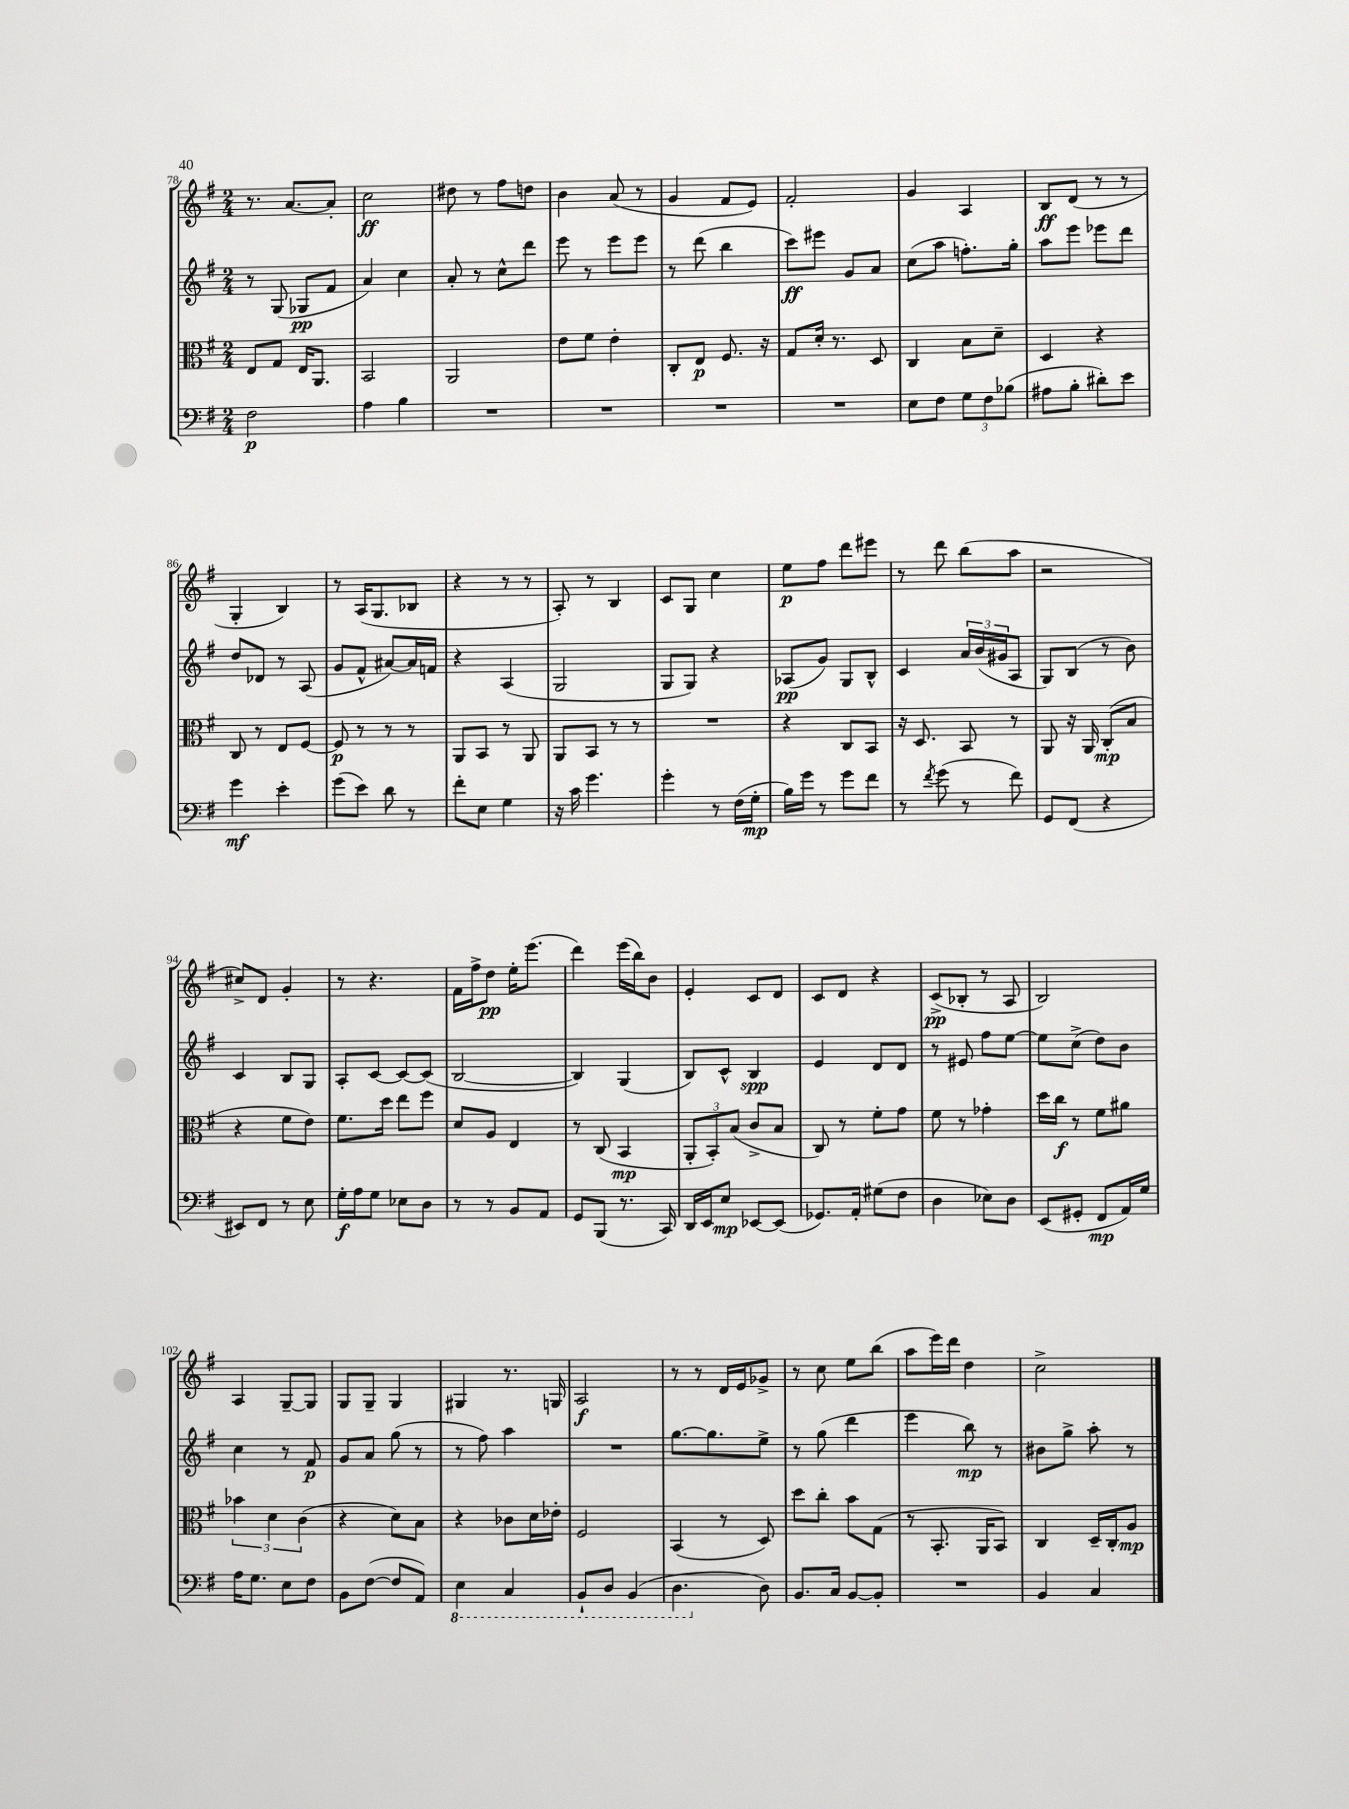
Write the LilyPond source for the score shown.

<<
\new StaffGroup <<
\new Staff = "s0" {
    \clef treble \key g \major \numericTimeSignature \time 2/4
    r8. a'8.~ a'8-. |
    c''2\ff |
    dis''8 r8 fis''8 d''8 |
    b'4 a'8( r8 |
    g'4 fis'8 e'8) |
    fis'2-. |
    g'4 a4 |
    b8\ff d'8( r8 r8 |
    g4-. b4) |
    r8 a16( g8. bes8 |
    r4 r8 r8 |
    a8-.) r8 b4 |
    c'8 g8 c''4 |
    e''8\p fis''8 d'''8 eis'''8 |
    r8 d'''8 b''8( a''8 |
    r2 |
    cis''8->) d'8 g'4-. |
    r8 r4. |
    fis'16 fis''16-> d''8\pp e''16-. e'''8.( |
    d'''4) e'''16( b''16) b'8 |
    e'4-. c'8 d'8 |
    c'8 d'8 r4 |
    c'8->\pp( bes8-. r8 a8 |
    b2) |
    a4 g8~-- g8 |
    g8 g8-- g4 |
    gis4 r8. g16 |
    a2\f |
    r8 r8 d'16 e'16 ges'8-> |
    r8 c''8 e''8 b''8( |
    a''8 e'''16) d'''16 d''4 |
    c''2-> \bar "|." |
}
\new Staff = "s1" {
    \clef treble \key g \major \numericTimeSignature \time 2/4
    r8 g8( ges8\pp fis'8 |
    a'4) c''4 |
    a'8-. r8 c''8-^ d'''8 |
    e'''8 r8 e'''8 e'''8 |
    r8 d'''8( b''4 |
    c'''8\ff) eis'''8 g'8 a'8 |
    c''8( a''8 f''8.-.) g''16-. |
    a''8 e'''8 ees'''8 d'''8 |
    d''8 des'8 r8 a8( |
    g'8 fis'8-^ ais'8~) ais'16 f'16 |
    r4 a4( |
    g2 |
    g8 g8) r4 |
    aes8\pp( g'8) g8 b8-^ |
    c'4 \tuplet 3/2 { a'16 b'16( gis'16 } a8 |
    g8) b8( r8 b'8) |
    c'4 b8 g8 |
    a8-. c'8~ c'8~ c'8( |
    b2~ |
    b4) g4( |
    b8) c'8-^ b4\spp |
    e'4 d'8 d'8 |
    r8 eis'8 fis''8 e''8~ |
    e''8 c''8->( d''8) b'8 |
    c''4 r8 fis'8\p |
    g'8 a'8 g''8( r8 |
    r8 fis''8) a''4 |
    R2 |
    g''8.~ g''8. e''8-> |
    r8 g''8( d'''4 |
    e'''4 b''8\mp) r8 |
    bis'8 g''8-> a''8-. r8 \bar "|." |
}
\new Staff = "s2" {
    \clef alto \key g \major \numericTimeSignature \time 2/4
    e8 g8 e16 a,8. |
    b,2 |
    a,2 |
    e'8 fis'8 e'4-. |
    c8-. e8\p fis8. r16 |
    g8 d'16-. r8. d8 |
    c4 b8 d'8-- |
    d4 r4 |
    c8 r8 e8 fis8~ |
    fis8\p r8 r8 r8 |
    a,8 b,8 r8 a,8 |
    a,8 b,8 r8 r8 |
    R2 |
    r4 c8 b,8 |
    r16 d8. b,8 r8 |
    a,8 r16 a,16 c8-.\mp( b8 |
    r4 fis'8 e'8) |
    fis'8. d''16 e''8 fis''8 |
    d'8 a8 e4 |
    r8 c8( b,4\mp |
    \tuplet 3/2 { a,8-. b,8-.) b8( } c'8-> b8 |
    c8) r8 fis'8-. g'8 |
    fis'8 r8 ges'4-. |
    d''16 c''16\f r8 fis'8 ais'8 |
    \tuplet 3/2 { bes'4 d'4 c'4( } |
    r4 d'8) b8 |
    r4 ces'8 d'16 ees'16-. |
    fis2 |
    b,4( r8 d8) |
    d''8 c''8-. b'8 g8( |
    r8 b,8.-. a,16 b,8) |
    c4 d16-- c16-. a8\mp \bar "|." |
}
\new Staff = "s3" {
    \clef bass \key g \major \numericTimeSignature \time 2/4
    fis2\p |
    a4 b4 |
    R2 |
    R2 |
    R2 |
    R2 |
    e8 fis8 \tuplet 3/2 { g8 fis8 bes8( } |
    ais8 b8-. dis'8-.) e'8 |
    g'4\mf e'4-. |
    g'8( e'8) d'8 r8 |
    fis'8-. e8 g4 |
    r16 c'16 g'4. |
    g'4-. r8 fis16( g16-.\mp |
    b16) g'16 r8 g'8 fis'8 |
    r8 \acciaccatura { fis'8 } g'8( r8 fis'8) |
    g,8 fis,8( r4 |
    eis,8) fis,8 r8 e8 |
    g16-.\f a16 g8 ees8 d8 |
    r8 r8 b,8 a,8 |
    g,8 b,,8( r8. c,16) |
    d,16 e,16 e8\mp ees,8~ ees,8( |
    ges,8.) a,16-. gis8( fis8 |
    d4 ees8) d8 |
    e,8( gis,8-. fis,8\mp a,16) g16 |
    a16 g8. e8 fis8 |
    b,8 fis8~( fis8 a,8) |
    \ottava #-1 e,4 c,4 |
    b,,8-! d,8 b,,4( |
    d,4. \ottava #0 d8) |
    b,8. c16 b,8~ b,8-. |
    R2 |
    b,4 c4 \bar "|." |
}
>>
>>
\layout { \context { \Score currentBarNumber = #78 } }
